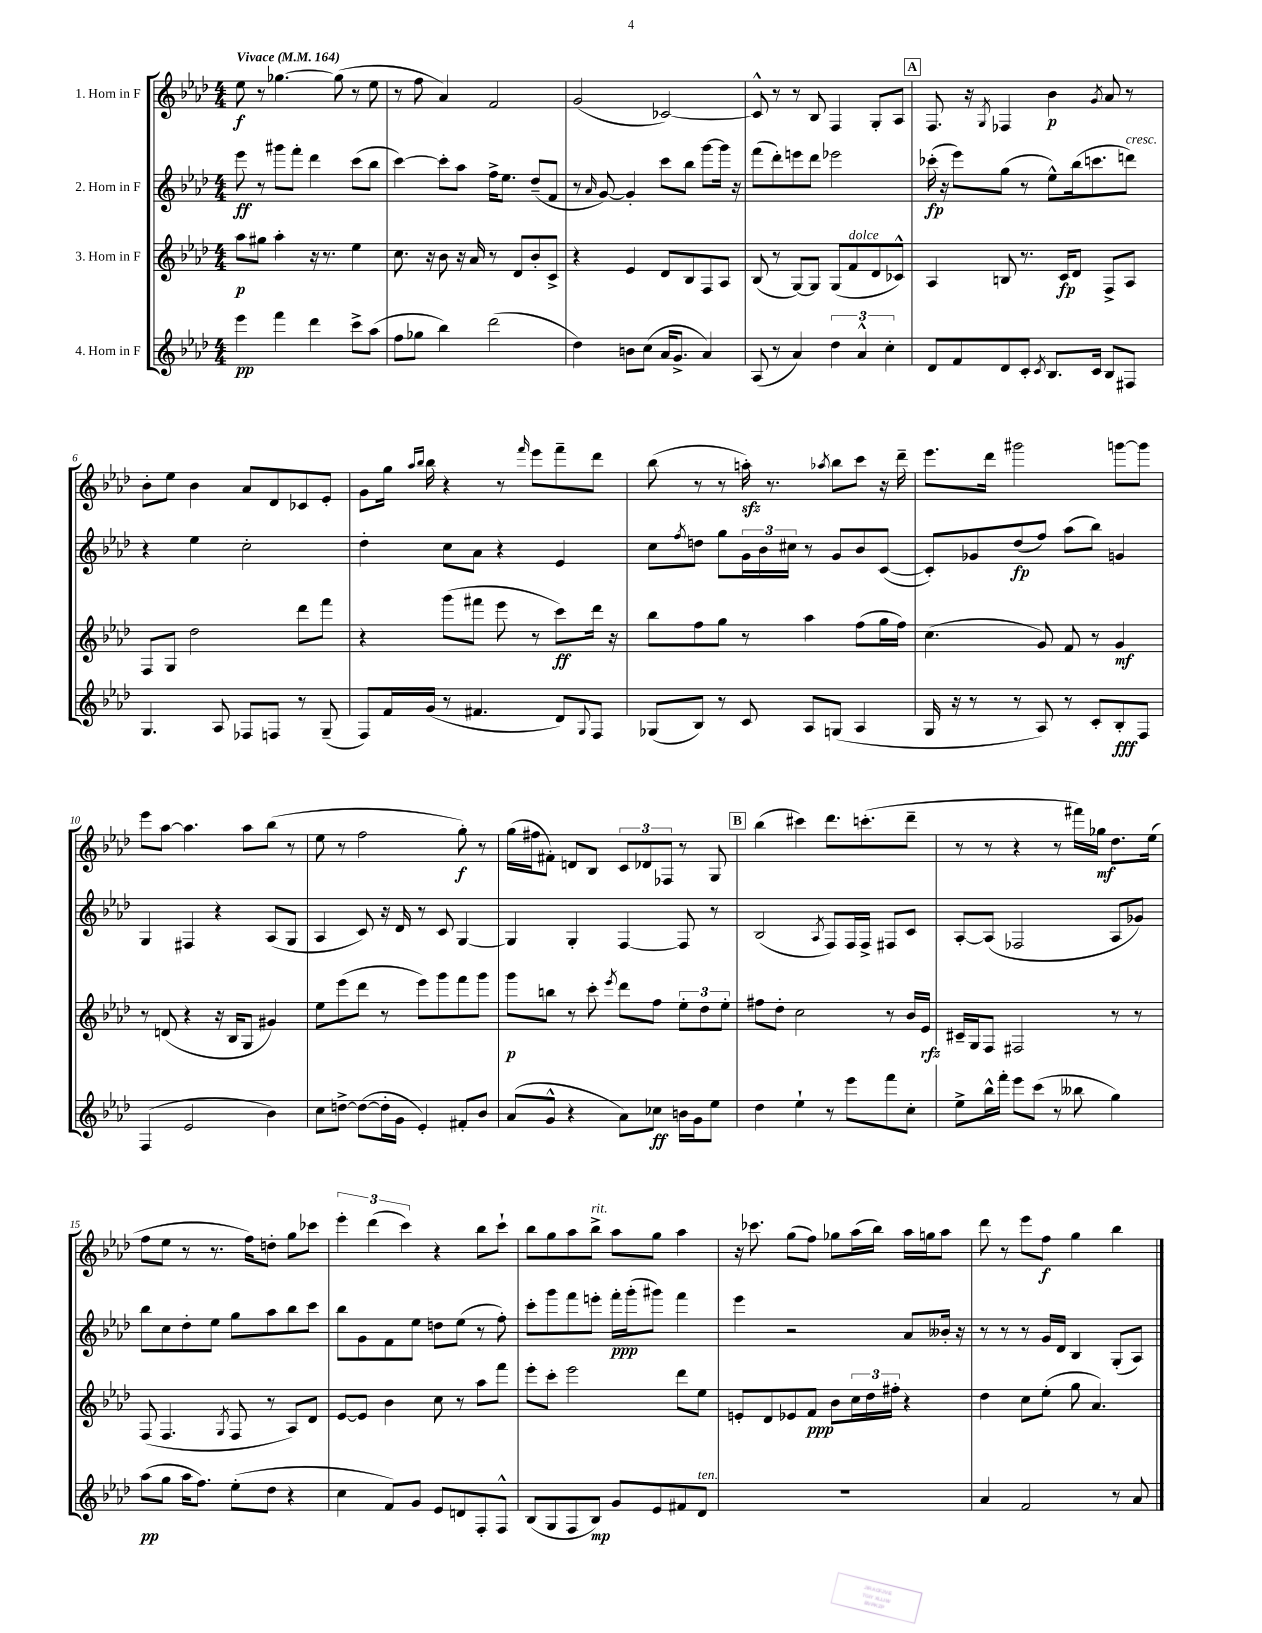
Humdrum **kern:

**kern	**dynam	**kern	**dynam	**kern	**dynam	**kern	**dynam
*part4	*part4	*part3	*part3	*part2	*part2	*part1	*part1
*staff4	*staff4	*staff3	*staff3	*staff2	*staff2	*staff1	*staff1
*I"4. Horn in F	*	*I"3. Horn in F	*	*I"2. Horn in F	*	*I"1. Horn in F	*
*clefG2	*	*clefG2	*	*clefG2	*	*clefG2	*
*k[b-e-a-d-]	*	*k[b-e-a-d-]	*	*k[b-e-a-d-]	*	*k[b-e-a-d-]	*
*M4/4	*	*M4/4	*	*M4/4	*	*M4/4	*
*MM164	*	*MM164	*	*MM164	*	*MM164	*
=1	=1	=1	=1	=1	=1	=1	=1
!	!	!	!	!	!	!LO:TX:a:B:t=Vivace	!
4eee-\	pp	8aa-\L	p	8eee-\	ff	8ee-\	f
.	.	8gg#X\J	.	8r	.	8r	.
4fff\	.	4aa-'\	.	8ggg#X\L	.	[4.gg-X\	.
.	.	.	.	8fff'\J	.	.	.
4ddd-\	.	16r	.	4ddd-\	.	.	.
.	.	8.r	.	.	.	.	.
.	.	.	.	.	.	(8gg-\]	.
8ccc^\L	.	4ee-\	.	(8ccc\L	.	8r	.
(8aa-\J	.	.	.	8bb-\J	.	8ee-\	.
=2	=2	=2	=2	=2	=2	=2	=2
8ff\L	.	8.cc\	.	[4ccc\)	.	8r	.
8gg-X\J	.	.	.	.	.	8ff\	.
.	.	16r	.	.	.	.	.
4bb-\)	.	8b-\	.	8ccc'\L]	.	4a-/)	.
.	.	16r	.	8aa-\J	.	.	.
.	.	16a-/	.	.	.	.	.
(2ddd-\	.	8r	.	16ff^\KL	.	2f/	.
.	.	.	.	8.ee-\J	.	.	.
.	.	8d-/L	.	.	.	.	.
.	.	8b-'/	.	(8dd-~/L	.	.	.
.	.	8c^/J	.	8f/J	.	.	.
=3	=3	=3	=3	=3	=3	=3	=3
4dd-\)	.	4r	.	8r	.	(2g/	.
.	.	.	.	16qqa-/	.	.	.
.	.	.	.	[8g/)	.	.	.
8bn\L	.	4e-/	.	4g'/]	.	.	.
(8cc\J	.	.	.	.	.	.	.
16a-/KL	.	8d-/L	.	8ccc\L	.	[2c-X/)	.
8.g^/J	.	.	.	.	.	.	.
.	.	8B-/	.	8bb-\J	.	.	.
4a-/)	.	8F/	.	[8ggg\L	.	.	.
.	.	8A-/J	.	16ggg\Jk]	.	.	.
.	.	.	.	16r	.	.	.
=4	=4	=4	=4	=4	=4	=4	=4
(8A-/	.	(8B-/	.	(8fff\L	.	8c-^^/]	.
8r	.	8r	.	8ddd-'\)	.	8r	.
4a-/)	.	[8G/L)	.	8eeen\	.	8r	.
.	.	8G/J]	.	8ddd-\J	.	8B-/	.
6dd-\	.	(8G/L	.	2eee-X\	.	4F/	.
!	!	!LO:TX:a:i:t=dolce	!	!	!	!	!
.	.	8f/	.	.	.	.	.
6a-^^/	.	.	.	.	.	.	.
.	.	8d-/	.	.	.	8G'/L	.
6cc'\	.	.	.	.	.	.	.
.	.	8c-X^^/J)	.	.	.	8A-/J	.
!!LO:REH:place=s1:t=A
=5	=5	=5	=5	=5	=5	=5	=5
8d-/L	.	4A-/	.	(16ccc-X'\	fp	8.F/	.
.	.	.	.	16r	.	.	.
8f/	.	.	.	8eee-\L)	.	.	.
.	.	.	.	.	.	16r	.
.	.	.	.	.	.	8qG/	.
8d-/	.	8Bn/	.	(8gg\J	.	4F-X/	.
8c'/J	.	8.r	.	8r	.	.	.
8qc/	.	.	.	.	.	.	.
8.B-/L	.	.	.	8ee-^^\L)	.	4b-\	p
.	.	16c/KL	fp	.	.	.	.
.	.	8d-/J	.	(16bb-\k	.	.	.
16c/Jk	.	.	.	8.cccn\	.	.	.
.	.	.	.	.	.	8qg/	.
8B-/L	.	8F^/L	.	.	.	8a-/	.
!	!	!	!	!LO:TX:a:i:t=cresc.	!	!	!
8F#X/J	.	8A-/J	.	8dddn\J)	.	8r	.
!!LO:LB:g=z
=6	=6	=6	=6	=6	=6	=6	=6
4.G/	.	8F/L	.	4r	.	8b-'\L	.
.	.	8G/J	.	.	.	8ee-\J	.
.	.	2dd-\	.	4ee-\	.	4b-\	.
8A-/	.	.	.	.	.	.	.
8F-X/L	.	.	.	2cc'\	.	8a-/L	.
8Fn/J	.	.	.	.	.	8d-/	.
8r	.	8ddd-\L	.	.	.	8c-X/	.
(8G~/	.	8fff\J	.	.	.	8e-'/J	.
=7	=7	=7	=7	=7	=7	=7	=7
8F/L)	.	4r	.	4dd-'\	.	8g\L	.
16f/L	.	.	.	.	.	16gg\Jk	.
.	.	.	.	.	.	16qqaa-/LL	.
.	.	.	.	.	.	16qqbb-/JJ	.
(16g/JJ	.	.	.	.	.	16bb-\	.
8r	.	(8ggg\L	.	8cc\L	.	4r	.
4.f#X/	.	8fff#X\J	.	8a-\J	.	.	.
.	.	8eee-\	.	4r	.	8r	.
.	.	.	.	.	.	16qqfff/	.
.	.	8r	.	.	.	8eee-\L	.
8d-/L)	.	8ccc\L)	ff	4e-/	.	8fff~\	.
8qqG/	.	.	.	.	.	.	.
8F/J	.	16ddd-\Jk	.	.	.	8ddd-\J	.
.	.	16r	.	.	.	.	.
=8	=8	=8	=8	=8	=8	=8	=8
(8G-X/L	.	8bb-\L	.	8cc\L	.	(8bb-\	.
.	.	.	.	8qff/	.	.	.
8B-/J)	.	8ff\	.	8ddn\J	.	8r	.
8r	.	8gg\J	.	8gg\L	.	8r	.
8c/	.	8r	.	24g\L	.	16aanzz'\)	.
.	.	.	.	24b-\	.	.	.
.	.	.	.	.	.	8.r	.
.	.	.	.	24cc#X\JJ	.	.	.
8A-/L	.	4aa-\	.	8r	.	.	.
.	.	.	.	.	.	8qaa-X/	.
(8Gn/J	.	.	.	8g/L	.	8bb-\L	.
4A-/	.	(8ff\L	.	8b-/	.	8ccc\J	.
.	.	16gg\L	.	([8c/J	.	16r	.
.	.	16ff\JJ)	.	.	.	16ddd-~\	.
=9	=9	=9	=9	=9	=9	=9	=9
16G/	.	(4.cc\	.	8c'/L])	.	8.eee-\L	.
16r	.	.	.	.	.	.	.
8r	.	.	.	8g-X/	.	.	.
.	.	.	.	.	.	16ddd-\Jk	.
8r	.	.	.	(8dd-/	fp	2ggg#X\	.
8A-/)	.	8g/)	.	8ff/J)	.	.	.
8r	.	8f/	.	(8aa-\L	.	.	.
8c'/L	.	8r	.	8bb-\J)	.	.	.
8B-'/	fff	4g/	mf	4gn/	.	[8gggn\L	.
8F/J	.	.	.	.	.	8ggg\J]	.
!!LO:LB:g=z
=10	=10	=10	=10	=10	=10	=10	=10
(4F/	.	8r	.	4G/	.	8eee-\L	.
.	.	(8dn/	.	.	.	[8aa-\J	.
2e-/	.	4r	.	4F#X/	.	4.aa-\]	.
.	.	16r	.	4r	.	.	.
.	.	16B-/KL	.	.	.	.	.
.	.	8G/J	.	.	.	8aa-\L	.
4b-\)	.	4g#X/)	.	(8A-/L	.	(8bb-\J	.
.	.	.	.	8G/J	.	8r	.
=11	=11	=11	=11	=11	=11	=11	=11
8cc\L	.	8ee-\L	.	4A-/	.	8ee-\	.
[8ddn^\J	.	(8eee-\	.	.	.	8r	.
(8dd\L_	.	8ddd-\J	.	8c/)	.	2ff\	.
16dd'\L]	.	8r	.	16r	.	.	.
16g\JJ	.	.	.	16d-/	.	.	.
4e-'/)	.	8eee-\L)	.	8r	.	.	.
.	.	8ggg\	.	8c/	.	.	.
8f#X'/L	.	8fff\	.	[4G/	.	8gg'\)	f
8b-/J	.	8ggg\J	.	.	.	8r	.
=12	=12	=12	=12	=12	=12	=12	=12
(8a-/L	.	8ggg\L	p	4G/]	.	(16gg\LL	.
.	.	.	.	.	.	16ff#X\J	.
8g^^/J	.	8bbn\J	.	.	.	8f#X'\J)	.
4r	.	8r	.	4G'/	.	8dn/L	.
.	.	8ccc'\	.	.	.	8B-/J	.
.	.	8qeee-/	.	.	.	.	.
8a-\L)	.	8ddd-\L	.	[4F/	.	12c/L	.
.	.	.	.	.	.	12d-X/	.
8cc-X\J	ff	8ff\J	.	.	.	.	.
.	.	.	.	.	.	12F-X/J	.
16bn\LL	.	12ee-'\L	.	8F/]	.	8r	.
16g\J	.	.	.	.	.	.	.
.	.	12dd-\	.	.	.	.	.
8ee-\J	.	.	.	8r	.	8G/	.
.	.	12ee-'\J	.	.	.	.	.
!!LO:REH:place=s1:t=B
=13	=13	=13	=13	=13	=13	=13	=13
4dd-\	.	8ff#X\L	.	(2B-/	.	(4bb-\	.
.	.	8dd-'\J	.	.	.	.	.
4ee-`\	.	2cc\	.	.	.	4ccc#X\)	.
.	.	.	.	8qA-/	.	.	.
8r	.	.	.	8F/L)	.	8.ddd-\L	.
8eee-\L	.	.	.	16F/L	.	.	.
.	.	.	.	16F^/JJ	.	(8.cccn'\	.
8fff\	.	8r	.	8F#X/L	.	.	.
8cc'\J	.	16b-/LL	.	8c/J	.	8ddd-~\J	.
.	.	16e-/JJ	rfz	.	.	.	.
=14	=14	=14	=14	=14	=14	=14	=14
8ee-^\L	.	16c#X~/LL	.	[8A-'/L	.	8r	.
.	.	16G/J	.	.	.	.	.
16bb-^^\L	.	8F/J	.	(8A-/J]	.	8r	.
16fff'\JJ	.	.	.	.	.	.	.
8eee-\L	.	2F#X/	.	2F-X/	.	4r	.
(8ccc\J	.	.	.	.	.	.	.
8r	.	.	.	.	.	8r	.
8bb--X\	.	.	.	.	.	16fff#X\LL)	.
.	.	.	.	.	.	16gg-X\JJ	mf
4gg\)	.	8r	.	8A-/L	.	8.dd-\L	.
.	.	8r	.	8g-X/J)	.	.	.
.	.	.	.	.	.	(16ee-\Jk	.
!!LO:LB:g=z
=15	=15	=15	=15	=15	=15	=15	=15
(8aa-\L	pp	(8F/	.	8bb-\L	.	8ff\L	.
8gg\J	.	4.F/	.	8cc\	.	8ee-\J	.
16aa-\KL	.	.	.	8dd-'\	.	8r	.
8.ff\J)	.	.	.	.	.	.	.
.	.	.	.	8ee-\J	.	8.r	.
.	.	8qG/	.	.	.	.	.
(8ee-'\L	.	8F/	.	8gg\L	.	.	.
.	.	.	.	.	.	16ff\KL)	.
8dd-\J	.	8r	.	8aa-\	.	8ddn'\J	.
4r	.	8A-/L)	.	8bb-\	.	8gg\L	.
.	.	8d-/J	.	8ccc\J	.	8ccc-X\J	.
=16	=16	=16	=16	=16	=16	=16	=16
4cc\	.	[8e-/L	.	8bb-\L	.	6eee-'\	.
.	.	8e-/J]	.	8g\	.	.	.
.	.	.	.	.	.	(6ddd-\	.
8f/L)	.	4b-\	.	8f\	.	.	.
.	.	.	.	.	.	6ccc\)	.
8g/J	.	.	.	8ee-\J	.	.	.
8e-/L	.	8cc\	.	8ddn\L	.	4r	.
8dn/	.	8r	.	(8ee-\J	.	.	.
8F'/	.	8aa-\L	.	8r	.	8bb-\L	.
8F^^/J	.	8fff\J	.	8ff'\)	.	8ccc`\J	.
=17	=17	=17	=17	=17	=17	=17	=17
(8B-/L	.	8eee-'\L	.	8ccc'\L	.	8bb-\L	.
8G/	.	8ccc'\J	.	8ggg\	.	8gg\	.
8F/	.	2eee-\	.	8fff\	.	8aa-\	.
!	!	!	!	!	!	!LO:TX:a:i:t=rit.	!
8B-/J)	mp	.	.	8eeen'\J	.	8bb-^\J	.
8g/L	.	.	.	16fff'\LL	ppp	8aa-\L	.
.	.	.	.	(16ggg'\J	.	.	.
8e-/	.	.	.	8ggg#X\J)	.	8gg\J	.
8f#X/	.	8ddd-\L	.	4fff\	.	4aa-\	.
!LO:TX:a:i:t=ten.	!	!	!	!	!	!	!
8d-/J	.	8ee-\J	.	.	.	.	.
=18	=18	=18	=18	=18	=18	=18	=18
1r	.	8en'/L	.	4eee-\	.	16r	.
.	.	.	.	.	.	8.ccc-X\	.
.	.	8d-/	.	.	.	.	.
.	.	8e-X/	.	2r	.	(8gg\L	.
.	.	8f/J	ppp	.	.	8ff\J)	.
.	.	8b-\L	.	.	.	8gg-X\L	.
.	.	24cc\L	.	.	.	(16aa-\L	.
.	.	24dd-\	.	.	.	.	.
.	.	.	.	.	.	16bb-\JJ)	.
.	.	24ff#X'\JJ	.	.	.	.	.
.	.	4r	.	8a-/L	.	16aa-\LL	.
.	.	.	.	.	.	16ggn\J	.
.	.	.	.	16b--X'/Jk	.	8aa-\J	.
.	.	.	.	16r	.	.	.
=19	=19	=19	=19	=19	=19	=19	=19
4a-/	.	4dd-\	.	8r	.	8ddd-\	.
.	.	.	.	8r	.	8r	.
2f/	.	8cc\L	.	8r	.	8eee-\L	.
.	.	(8ee-'\J	.	16g/LL	.	8ff\J	f
.	.	.	.	16d-/JJ	.	.	.
.	.	8gg\	.	4B-/	.	4gg\	.
.	.	4.a-/)	.	.	.	.	.
8r	.	.	.	(8G'/L	.	4bb-\	.
8a-/	.	.	.	8A-/J)	.	.	.
==	==	==	==	==	==	==	==
*-	*-	*-	*-	*-	*-	*-	*-
